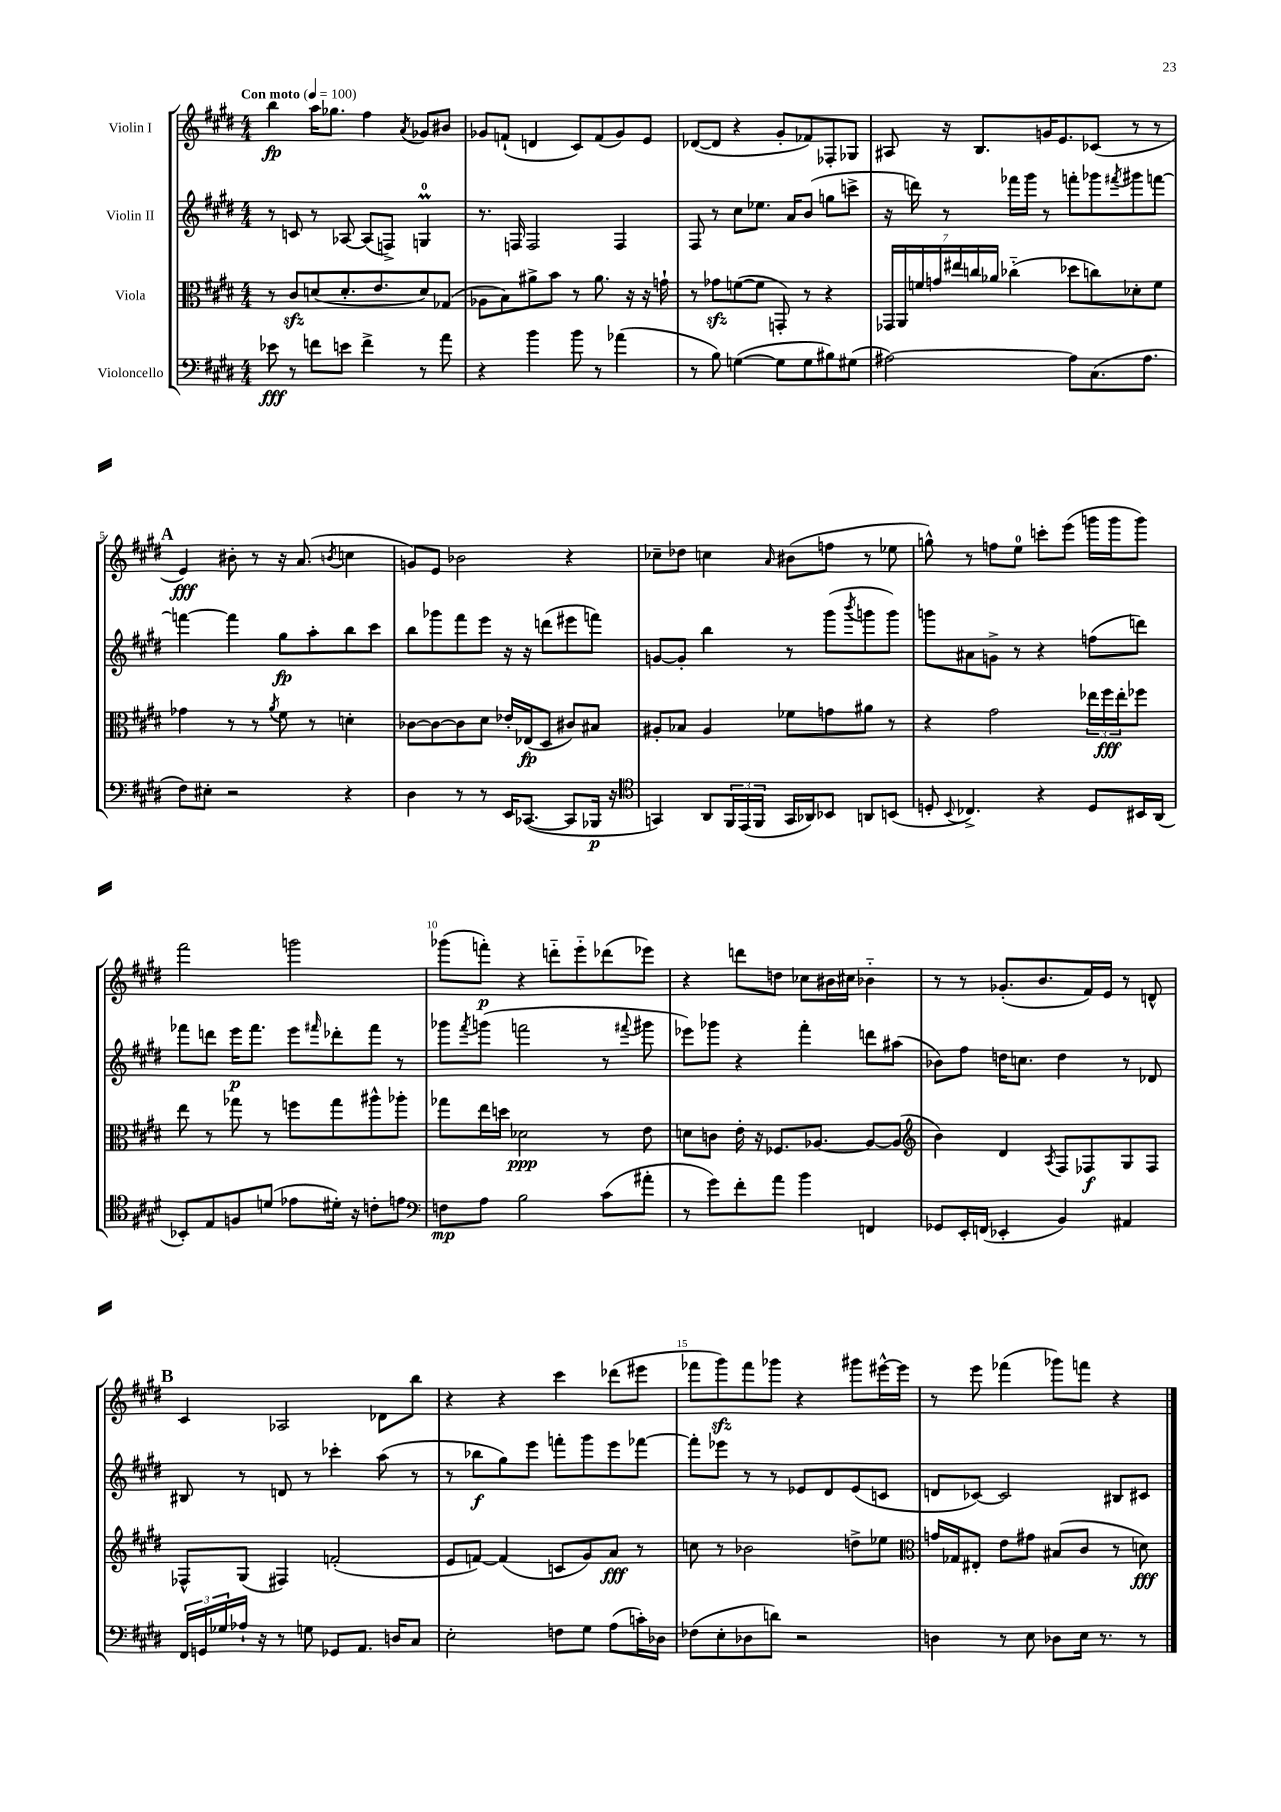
<<
\new StaffGroup <<
\new Staff = "s0" \with { instrumentName = "Violin I" } {
    \clef treble \key e \major \numericTimeSignature \time 4/4 \tempo "Con moto" 4 = 100
    b''4\fp a''16 ges''8. fis''4 \acciaccatura { a'8 } ges'8 bis'8 |
    ges'8 f'8-!( d'4 cis'8) f'8( ges'8) e'8 |
    des'8~( des'8 r4 gis'8-. fes'8) fes8-. ges8 |
    ais8 r16 b8. g'16 e'8. ces'8( r8 r8 |
    \mark \markup { \bold "A" } e'4\fff) bis'8-. r8 r16 a'8.( \acciaccatura { b'8 } c''4 |
    g'8) e'8 bes'2 r4 |
    ces''8-- des''8 c''4 \grace { a'16 } bis'8( f''8 r8 ees''8 |
    g''8-^) r8 f''8 e''8-0 c'''8-. e'''8( g'''16 g'''16 g'''8) |
    fis'''2 g'''2 |
    ges'''8( f'''8-.\p) r4 d'''8-_ e'''8-_ des'''8( ees'''8) |
    r4 d'''8 d''8 ces''8 bis'16 cis''16 bes'4-_ |
    r8 r8 ges'8.-.( b'8. fis'16) e'16 r8 d'8-^ |
    \mark \markup { \bold "B" } cis'4 aes2 des'8 b''8 |
    r4 r4 cis'''4 des'''8( eis'''8 |
    fes'''8 gis'''8\sfz) fes'''8 ges'''8 r4 gis'''8 eis'''16~-^ eis'''16 |
    r8 e'''8 fes'''4( ges'''8) f'''8 r4 \bar "|." |
}
\new Staff = "s1" \with { instrumentName = "Violin II" } {
    \clef treble \key e \major \numericTimeSignature \time 4/4
    r8 c'8 r8 aes8~ aes8( f8->) g4-0\prall |
    r8. f16 f2 f4 |
    fis8 r8 cis''8 ees''8. a'16 b'8( g''8 c'''8-> |
    r16 d'''16) r8 fes'''16 gis'''16 r8 f'''8-. ges'''8 \acciaccatura { fis'''8 } gis'''8 f'''8~ |
    \mark \markup { \bold "A" } f'''4~ f'''4 gis''8\fp a''8-. b''8 cis'''8 |
    b''8 ges'''8 fis'''8 e'''8 r16 r16 d'''8( eis'''8 f'''8) |
    g'8~ g'8-. b''4 r8 gis'''8( \acciaccatura { b'''8 } g'''8 g'''8) |
    g'''8 ais'8 g'8-> r8 r4 f''8( d'''8) |
    fes'''8 d'''8 e'''16\p fes'''8. e'''8 \grace { fis'''16 } des'''8-. fis'''8 r8 |
    ges'''8 \acciaccatura { fis'''8 } g'''8( f'''2 r8 \appoggiatura { fis'''8 } gis'''8 |
    ees'''8) ges'''8 r4 fis'''4-. d'''8 ais''8( |
    bes'8) fis''8 d''16 c''8. d''4 r8 des'8 |
    \mark \markup { \bold "B" } bis8 r8 d'8 r8 ces'''4-. a''8( r8 |
    r8 bes''8\f gis''8) e'''8 f'''8-. gis'''8 e'''8 fes'''8~ |
    fes'''8-. ees'''8 r8 r8 ees'8 dis'8 ees'8( c'8 |
    d'8 ces'8~) ces'2 bis8 cis'8 \bar "|." |
}
\new Staff = "s2" \with { instrumentName = "Viola" } {
    \clef alto \key e \major \numericTimeSignature \time 4/4
    r8 cis'8\sfz d'8( d'8.-. e'8. d'8) ges8( |
    aes8 b8) ais'8-> b'8 r8 ais'8. r16 r16 g'16-! |
    r8 ges'8\sfz f'8~( f'8 g,8-.) r8 r4 |
    \tuplet 7/4 { ges,16 a,16 f'16 g'16 eis''16 c''16 aes'16 } ces''4-_( des''8 c''8) des'8-. f'8 |
    \mark \markup { \bold "A" } ges'4 r8 r8 \acciaccatura { a'8 } fis'8 r8 d'4-. |
    ces'8~ ces'8~ ces'8 dis'8 ees'16-. ees16\fp( dis8 cis'8) bis8 |
    ais8-. bes8 ais4 fes'8 g'8 ais'8 r8 |
    r4 gis'2 \tuplet 3/2 { ees''16 fis''16\fff ees''16-. } fes''8 |
    e''8 r8 ges''8 r8 f''8 ges''8 ais''8-^ aes''8-. |
    ges''8 e''16 d''16 des'2\ppp r8 e'8 |
    d'8 c'8 e'16-. r16 fes8. aes8.~ aes8~ aes8( |
    \clef treble b'4) dis'4 \acciaccatura { a8 } fis8 fes8\f gis8 fes8 |
    \mark \markup { \bold "B" } fes8-^ gis8( fis4) f'2-.( |
    e'8 f'8~) f'4( c'8 gis'8) a'8\fff r8 |
    c''8 r8 bes'2 d''8-> ees''8 |
    \clef alto g'16 ges16 eis8-. e'8 gis'8 bis8( cis'8 r8 d'8\fff) \bar "|." |
}
\new Staff = "s3" \with { instrumentName = "Violoncello" } {
    \clef bass \key e \major \numericTimeSignature \time 4/4
    ees'8\fff r8 f'8 e'8 f'4-> r8 a'8 |
    r4 b'4 b'8 r8 aes'4( |
    r8 b8) g4~( g8 g8 bis8) gis8( |
    ais2~) ais8 cis8.( ais8. |
    \mark \markup { \bold "A" } fis8) eis8-. r2 r4 |
    dis4 r8 r8 e,16 ces,8.~( ces,8 bes,,16\p r16 |
    \clef tenor g,4) a,8 \tuplet 3/2 { fis,16 e,16( fis,16 } g,16 aes,16) bes,8 a,8 b,8( |
    d8-. \appoggiatura { b,8 } ces4.->) r4 d8 bis,16 a,16( |
    bes,8-.) e8 f8 d'8( ees'8 dis'16-.) r16 c'8-. e'8 |
    \clef bass f8\mp a8 b2 cis'8( ais'8-. |
    r8 gis'8) fis'8-. a'8 b'4 f,4 |
    ges,8 e,16-. f,16( ees,4-. b,4) ais,4 |
    \mark \markup { \bold "B" } \tuplet 3/2 { fis,16 g,16 ges16 } aes16-! r16 r8 g8 ges,8 a,8. d16 cis8 |
    e2-. f8 gis8 a8( c'16-.) des16 |
    fes8( e8-. des8 d'8) r2 |
    d4 r8 e8 des8 e16 r8. r8 \bar "|." |
}
>>
>>
\layout { \context { \Score \override BarNumber.break-visibility = ##(#f #t #t) barNumberVisibility = #(every-nth-bar-number-visible 5) } }
